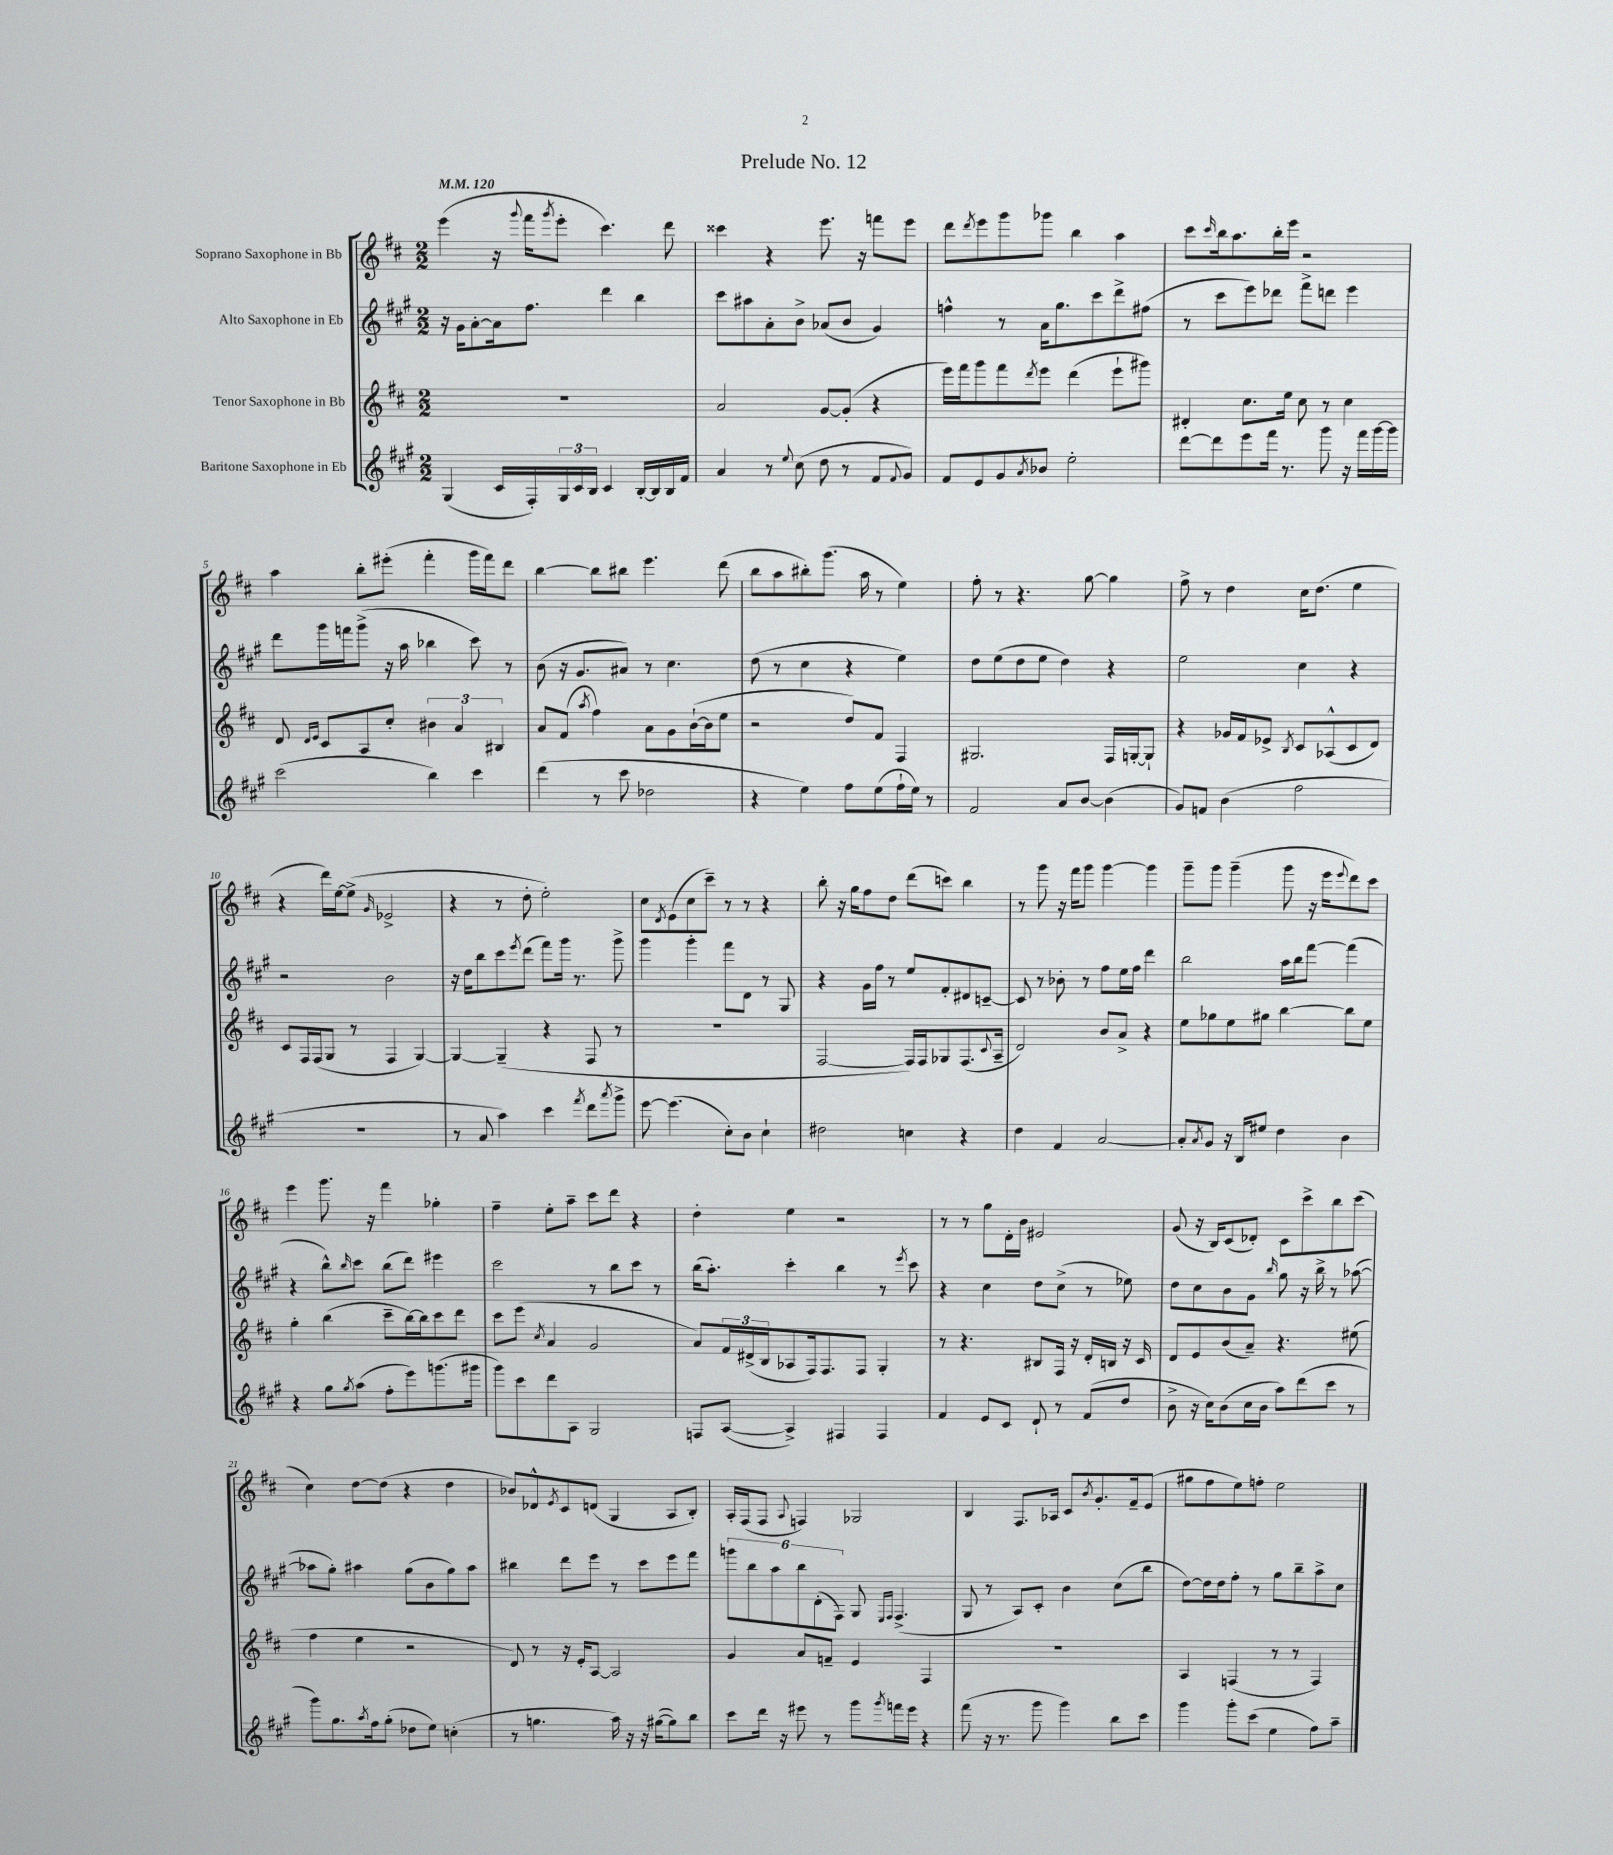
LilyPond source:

\header { title = "Prelude No. 12" }
<<
\new StaffGroup <<
\new Staff = "s0" \with { instrumentName = "Soprano Saxophone in Bb" } {
    \clef treble \key d \major \numericTimeSignature \time 2/2 \tempo 4 = 120
    e'''4( r16 \appoggiatura { g'''8 } fis'''16 \acciaccatura { g'''8 } e'''8-. cis'''4.) d'''8 |
    cisis'''4 r4 e'''8. r16 f'''8 e'''8 |
    d'''8 \acciaccatura { d'''8 } e'''8 g'''8 ges'''8 b''4 a''4 |
    cis'''8 \grace { cis'''16 } b''16 a''8. b''16-. e'''16 r2 |
    a''4 b''8-. eis'''8-.( fis'''4-. g'''16 fis'''16) d'''8 |
    b''4~ b''8 bis''8 e'''4. d'''8( |
    b''8 a''8 bis''8-.) g'''8.( a''16 r8 e''4) |
    fis''8-. r8 r4. g''8~ g''4 |
    fis''8-> r8 d''4 cis''16 d''8.( e''4 |
    r4 d'''16) e''16~ e''8->( \grace { g'16 } ees'2-> |
    r4 r8 d''8-. e''2-.) |
    cis''8 \acciaccatura { d'8 } e'8( cis''8 cis'''8--) r8 r8 r4 |
    b''8-. r16 g''16 fis''8 d''8 d'''8( c'''8) b''4 |
    r8 g'''8 r16 fis'''16 g'''8 g'''4~ g'''4 |
    g'''8-- g'''8 g'''4--( g'''8 r16 e'''16 \appoggiatura { e'''8 } d'''8) cis'''8 |
    e'''4 g'''8. r16 fis'''4 ges''4-. |
    fis''4-- e''8-. a''8-- cis'''8 d'''8 r4 |
    d''4-. e''4 r2 |
    r8 r8 g''8 d'16-. b'16 eis'2 |
    g'8( r16 b16) cis'8( des'8-.) cis'8 cis'''8-> b''8 cis'''8( |
    cis''4) d''8~ d''8( r4 d''4 |
    bes'8) des'8-^ \acciaccatura { e'8 } cis'8 d'8( g4 a8 b8-.) |
    a16-. fis16( fis8 \appoggiatura { a8 } f4) ges2 |
    b4 fis8. aes16 cis'8 \acciaccatura { b'8 } g'8.-. fis'16-- e'8( |
    gis''8 fis''8 e''8) f''8-. e''2 \bar "|." |
}
\new Staff = "s1" \with { instrumentName = "Alto Saxophone in Eb" } {
    \clef treble \key a \major \numericTimeSignature \time 2/2
    r16 gis'16 a'8~-. a'16 fis''8. d'''4 b''4 |
    cis'''8 ais''8 a'8-. b'8-> aes'8( b'8 gis'4) |
    f''4-^ r8 a'16 gis''8. cis'''8 d'''8-> fis''8( |
    r8 cis'''8 e'''8) des'''8 fis'''8-> d'''8 e'''4 |
    d'''8 gis'''16 f'''16 gis'''8->( r16 a''16 bes''4 cis'''8) r8 |
    b'8( r16 gis'8. ais'8) r8 cis''4. |
    d''8( r8 cis''4 r4 e''4) |
    d''8 e''8( d''8 e''8 d''4) r4 |
    e''2 cis''4 r4 |
    r2 b'2 |
    r16 d''16 b''8 cis'''8 \acciaccatura { e'''8 } d'''8( fis'''8) gis'''16 r8. gis'''8-> |
    gis'''4 gis'''4-. fis'''8 d'8 r8 gis8 |
    r4 gis'16 fis''16 r8 e''8 fis'8-. dis'8 c'8~-- |
    c'8 r8 bes'8-. r8 fis''8 e''16 fis''16 d'''4 |
    b''2 a''16 b''16 fis'''8~ fis'''4( |
    r4 b''8-^) \grace { b''16 } cis'''8 b''8( d'''8) eis'''4 |
    cis'''2 r8 b''8 cis'''8 r8 |
    b''16( a''8.-.) cis'''4-. b''4 r8 \acciaccatura { e'''8 } cis'''8 |
    r4 cis''4 d''8 cis''8->( r8 ees''8) |
    d''8 cis''8 b'8 gis'8 \grace { b''16 } gis''8 r16 b''16-> r8 aes''8~( |
    aes''8 gis''8-.) ais''4 gis''8( b'8 gis''8) ais''8 |
    bis''4 d'''8 e'''8 r8 cis'''8 e'''8 fis'''8 |
    \tuplet 6/4 { g'''8 b''8 a''8 b''8 d'8-.( fis8) } gis8 \grace { e16 fis16 } fis4.->( |
    gis8 r8 a8) cis'8-. b'4 cis''8( b''8 |
    d''8~) d''16 d''16 fis''8-. r8 gis''8 b''8-- a''8-> cis''8 \bar "|." |
}
\new Staff = "s2" \with { instrumentName = "Tenor Saxophone in Bb" } {
    \clef treble \key d \major \numericTimeSignature \time 2/2
    R1 |
    a'2 g'8~ g'8-.( r4 |
    e'''16) fis'''16 g'''8 fis'''8 \acciaccatura { d'''8 } e'''8 d'''4( e'''8-! gis'''8) |
    dis'4-. cis''8. e''16 cis''8 r8 cis''4 |
    d'8 \grace { d'16 e'16 } cis'8 a8 cis''8-. \tuplet 3/2 { bis'4 a'4 bis4 } |
    a'8 fis'8( \acciaccatura { a''8 } fis''4) a'8 g'8 b'16~-!( b'16 e''8 |
    r2 d''8) fis'8 fis4 |
    gis2. fis16 g16~-. g8-! |
    r4 ges'16 fis'16 ees'8-> \acciaccatura { b8 } cis'8 aes8-^( cis'8 d'8) |
    cis'8 fis16 fis16( g8 r8 fis4 g4~) |
    g4~ g4--( r4 fis8 r8 |
    R1 |
    fis2~ fis16) fis16 ges8 fis8.( \appoggiatura { cis'8 } a16-- |
    d'2) b'8 a'8-> r4 |
    e''8 ges''8 e''8 gis''8 b''4~ b''8 e''8 |
    g''4-. b''4( cis'''8-- b''16~) b''16 cis'''8 d'''8 |
    cis'''8 e'''8( \acciaccatura { cis''8 } a'4 g'2 |
    a'8) \tuplet 3/2 { fis'16 dis'16->( b16 } aes8 fis16) fis8. fis8 g4-. |
    r8 r4. bis8 fis16 r16 d'16-. b16 r16 cis'16 |
    d'8 e'8 b'8( a'8--) r4. eis''8( |
    fis''4 e''4 r2 |
    d'8) r8 r16 e'16-. a8~ a2 |
    g'4 a'8 f'8-- e'4 fis4 |
    R1 |
    a4 f4( r8 r8 f4) \bar "|." |
}
\new Staff = "s3" \with { instrumentName = "Baritone Saxophone in Eb" } {
    \clef treble \key a \major \numericTimeSignature \time 2/2
    gis4( cis'16 fis16-.) \tuplet 3/2 { gis16 cis'16 b16 } cis'4 b16~-. b16 b16 fis'16 |
    a'4 r8 \appoggiatura { e''8 } cis''8( d''8 r8 fis'8 \appoggiatura { fis'8 } gis'8) |
    fis'8 e'8 gis'8 \acciaccatura { a'8 } bes'8 e''2-. |
    d'''8~ d'''8 e'''8 fis'''16 r8. gis'''8 r16 fis'''16 gis'''16~ gis'''16 |
    cis'''2( b''4) cis'''4 |
    d'''4( r8 cis'''8 des''2 |
    r4 e''4) fis''8 e''8( fis''16-! e''16) r8 |
    fis'2 a'8 b'8~ b'4( |
    gis'8) f'8 b'4( fis''2 |
    R1 |
    r8 a'8 a''4) cis'''4 \acciaccatura { fis'''8 } d'''8 \acciaccatura { a'''8 } gis'''8-> |
    e'''8~ e'''4.( cis''8-.) b'8 cis''4-! |
    dis''2 c''4 r4 |
    d''4 fis'4 a'2~ |
    a'8-. \acciaccatura { a'8 } gis'8 r16 b16 eis''8 d''4 b'4 |
    r4 gis''8 \acciaccatura { gis''8 } a''8( fis''8-. e'''8) g'''8.( gis'''16 |
    gis'''8) cis'''8 d'''8 a8 gis2 |
    f8 a8~( a4->) fis4 fis4 |
    fis'4 e'8 cis'8 d'8-! r8 fis'8( d''8 |
    b'8-> r16 cis''16) b'8( cis''16 b'16 a''8) d'''8( cis'''8 r8 |
    gis'''8) gis''8. \acciaccatura { a''8 } fis''16 gis''8-.( des''8 e''8) c''4-.( |
    r8 g''4. a''16) r16 r16 gis''16~( gis''8) b''8 |
    cis'''8 d'''16 r16 eis'''8 r8 gis'''8 \acciaccatura { gis'''8 } f'''16 eis'''16 r4 |
    fis'''8( r16 r8. gis'''8 gis'''4) b''8 cis'''8 |
    gis'''4 gis'''8-. cis'''8( e''4 fis''8) a''8-- \bar "|." |
}
>>
>>
